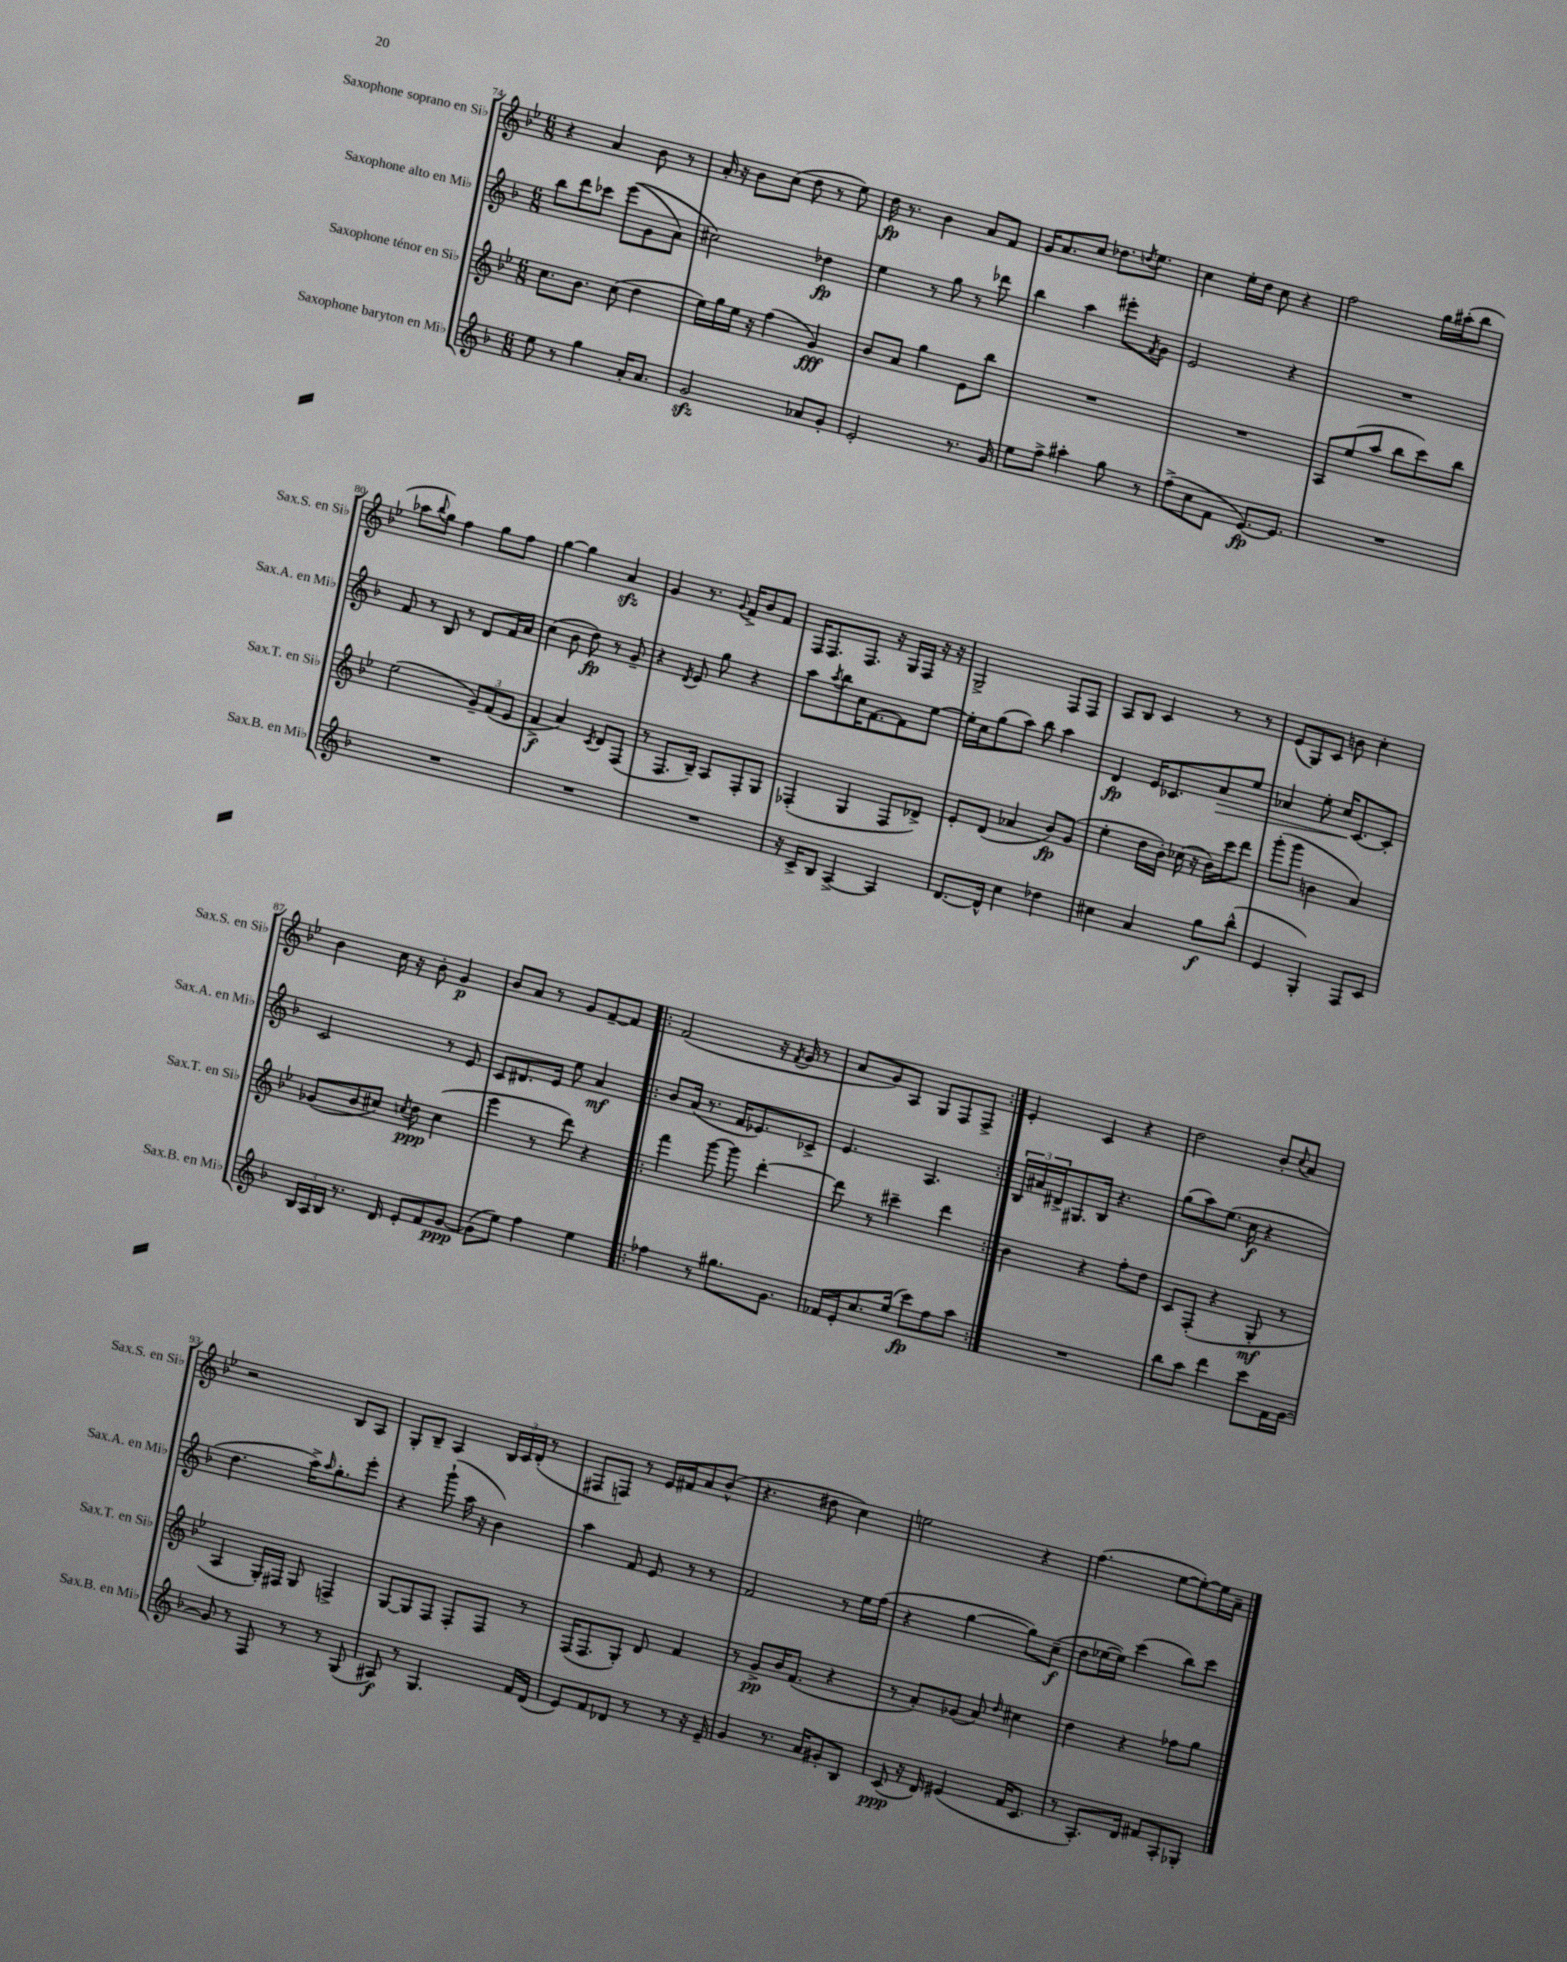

**kern	**kern	**kern	**kern
*staff4	*staff3	*staff2	*staff1
*clefG2	*clefG2	*clefG2	*clefG2
*k[b-]	*k[b-e-]	*k[b-]	*k[b-e-]
*M6/8	*M6/8	*M6/8	*M6/8
8ee\	8.cc\L	8bb-\L	4r
8r	.	8ddd\	.
.	8.b-\J	.	.
4gg\	.	8ccc-\J	4a/
.	(8cc\	&((8eee\L	.
16a'/LK	4dd\	8g\	8b-\
8.a/J	.	.	.
.	.	8a\J)	8r
=	=	=	=
2g/	16ee-\LL)	2cc#\&)	16a'/
.	16gg\	.	16r
.	16ee-\JJ	.	8b-\L
.	16r	.	.
.	(4ff\	.	(8cc\J
.	.	.	8dd\
8a-/L	4g/)	4dd-\	8r
8g'/J	.	.	8ee-\)
=	=	=	=
2e'/	8b-/L	4ee\	16dd\
.	.	.	8.r
.	8a/J	.	.
.	4gg\	8r	4b-\
.	.	8gg\	.
8.r	8e-\L	8r	8a/L
.	8bb-\J	8ddd-\	8f/J
16g/	.	.	.
=	=	=	=
8ee\L	2.r	4bb-\	16g/LK
.	.	.	8.a/
8ff^\J	.	.	.
4aa#'\	.	4aa\	8cc/J
.	.	.	8.dd-\L
8gg\	.	8eee#'\L	.
.	.	.	8qdd/
.	.	.	8.ee-\J
.	.	8qf/	.
8r	.	8g\J	.
=	=	=	=
(8ff^\L	2.r	2e/	4cc\
8cc\	.	.	.
8f\J	.	.	16ee-'\LL
.	.	.	16dd\JJ
[8.e/L)	.	.	8cc\
.	.	4r	4r
8.e/]J	.	.	.
=	=	=	=
2.r	8A/L	2.r	2ff\
.	(8ee-/	.	.
.	8aa/J	.	.
.	8bb-\L	.	.
.	8ccc\)	.	16gg\LL
.	.	.	(16aa#'\J
.	8bb-\J	.	8bb-\J
=	=	=	=
2.r	(2ee-\	8f/	8aa-\L
.	.	.	8qqbb-/
.	.	8r	8gg\J)
.	.	8B-/	4ff\
.	.	8r	.
.	12g~/L)	8d/L	8gg\L
.	(12f/	.	.
.	.	16f/L	8ff\J
.	12e-/J	.	.
.	.	16a/JJ	.
=	=	=	=
2.r	4f^/	(4cc\	[4gg\
.	4a/)	8b-\	4gg\]
.	.	8dd\)	.
.	8qc/	.	.
.	8d/L	8r	4a/
.	(8F/J	8g~/	.
=	=	=	=
2.r	8r	4r	4g/
.	8.F/L	.	.
.	.	8qd/	.
.	.	8e/	8.r
.	16B-~/Jk)	.	.
.	8A/L	8gg\	.
.	.	.	8qqg/
.	.	.	16f^/LK
.	8F'/	4r	8b-/
.	8G/J	.	8f/J
=	=	=	=
16r	(4F-'/	8aa\L	16F/LK
16c^/LK	.	.	8.F/
.	.	8qaa/	.
8B-/J	.	8bb-\	.
[4A^/	4G/	16cc\K	8.F/J
.	.	[8.f\	.
.	.	.	16r
4A/]	8F-/L	8f\]	16G/LL
.	.	.	16F/JJ
.	8d-^/J)	[8ee\J	16r
.	.	.	16r
=	=	=	=
[8.d/L	8e-'/L	16ee'\]LL	2G^/
.	.	16cc\J	.
.	(8d/J	(8gg\	.
16d^^/]Jk	.	.	.
4cc\	4a-/	8aa\J)	.
.	.	8bb-\	.
4dd-\	8b-/L)	4aa\	8F/L
.	(8g/J	.	8F/J
=	=	=	=
4cc#\	4ee-'\	4d/	8A/L
.	.	.	8B-/J
4a/	16dd\LL	16e/LK	4c/
.	16b-'\JJ)	8.c-/	.
.	(16cc-\	.	.
.	16r	.	.
8gg\L	16b-\LL)	8a/	8r
.	16ccc\J	.	.
(8bb-^^\J	8ddd\J	8ee/J	8r
=	=	=	=
4e/	(8ggg'\L	4a-/	(8e-/L
.	8ggg\J	.	8G/)
4G'/)	4b\	8ee'\	8c/J
.	.	16cc/LK	8b\
.	.	[8.c/	.
8F/L	4a/)	.	4cc'\
8c/J	.	8c'/]J	.
=	=	=	=
24B-/LL	(8g-/L	2c/	4b-\
24A/	.	.	.
24B-/JJ	.	.	.
8.r	8b-/	.	.
.	8cc#/J)	.	16cc\
16d/	.	.	16r
.	8qcc/	.	.
8e'/L	8dd\	.	8b-'\
8f/	(4cc\	8r	4g/
[8g/J	.	8e/	.
=	=	=	=
(8g\]L	4eee-\	8c/L	8b-/L
8ee\J)	.	8.d#/	8a/J
4ff\	8r	.	8r
.	.	16e/Jk	.
.	8ddd\)	8ee\	8g/L
4ee\	4r	4a/	[8f~/
.	.	.	8f/]J
=!|:	=!|:	=!|:	=!|:
4ff-\	4fff\	8b-/L	(2f/
.	.	(16a/Jk	.
.	.	8.r	.
8r	[8ggg\	.	.
8.gg#\L	8ggg\]	16f/LK	.
.	.	8.e-/)	.
.	[4ddd'\	.	16r
.	.	.	8qf/
8.g\J	.	.	16g/
.	.	8c-^/J	8r
=	=	=	=
16f-/LL	8ddd\]	4.e/	8a/L
16e'/J	.	.	.
8.cc/	8r	.	8g/)
.	4ccc#~\	.	8A/J
(16ee/Jk	.	.	.
8ccc\L)	.	4.A/	8G/L
8ff\	4ddd\	.	8F/
8aa\J	.	.	8F^/J
=:|!	=:|!	=:|!	=:|!
2.r	4b-\	24B-/LL	4e-'/
.	.	24a#/	.
.	.	24d#^/J	.
.	.	8.G#/	.
.	4r	.	4c/
.	.	16B-/Jk	.
.	.	4.r	.
.	8ff'\L	.	4r
.	8dd\J	.	.
=	=	=	=
8bb-\L	8c/L	(8gg\L	2dd\
8aa\J	(8F'/J	8aa\)	.
4ddd\	4r	(8.ee\J	.
.	.	16cc\	.
8ccc\L	8G'/	4r	8b-'/L
.	.	.	8qqcc/
16f\L	8r	.	8a/J
[16g\JJ	.	.	.
=	=	=	=
8g/]	4A/	4.dd\	2r
8r	.	.	.
8F/	16G'/LL)	.	.
.	16F#/JJ	.	.
8r	8G/	16aa^\LK)	.
.	.	16qqaa/	.
.	.	8.gg'\	.
8r	4F^/	.	8B-/L
(8G/	.	8eee'\J	8A/J
=	=	=	=
8A#/)	[8G/L	4r	8G'/L
8r	8G/]	.	8B-~/J
4.G/	8F/J	(8ggg`\	4A/
.	8F'/L	16aa\	.
.	.	16r	.
.	8F/J	4b-\)	24B-/LL
.	.	.	24c/
.	.	.	(24d'/JJ
16f/LL	8r	.	8r
(16d/JJ	.	.	.
=	=	=	=
8e/L)	(16F/LK	4aa\	8F#/L
.	8.F/	.	.
8f/	.	.	8F/J)
8d-/J	8G'/J)	8f/	8r
8r	8d/	8e/	16e-/LL
.	.	.	16f#/J
8r	4f/	8r	8a/
16r	.	8r	(8b-^^/J
16e~/	.	.	.
=	=	=	=
4g/	8r	2f/	4.r
.	8g^/L	.	.
8.r	16b-/K	.	.
.	(8.f/J	.	.
.	.	.	8dd#\
16a/LK	.	.	.
8g#'/	4r	8r	4cc\)
8B-/J	.	16ee\LL	.
.	.	(16ff\JJ	.
=	=	=	=
(8c/	8r	4r	2ee\
16r	8a'/L)	.	.
16d/)	.	.	.
(4e#/	(8g-/J	[4gg\	.
.	8a/)	.	.
.	16qqdd/	.	.
16f/LK	4cc#\	8gg\]L)	4r
8.c/J	.	.	.
.	.	(8cc~\J	.
=	=	=	=
8r	4dd\	8dd\L	(4.ff\
8.A'/L)	.	[16ee-\L	.
.	.	16ee-\]JJ)	.
.	4r	(4ccc\	.
16d/Jk	.	.	.
8f#/L	.	.	[8ee-\L
8A'/	8ff-\L	8bb-\L)	8ee-'\_)
8G-'/J	8gg\J	8ccc\J	16ee-\]L
.	.	.	16a~\JJ
==	==	==	==
*-	*-	*-	*-
